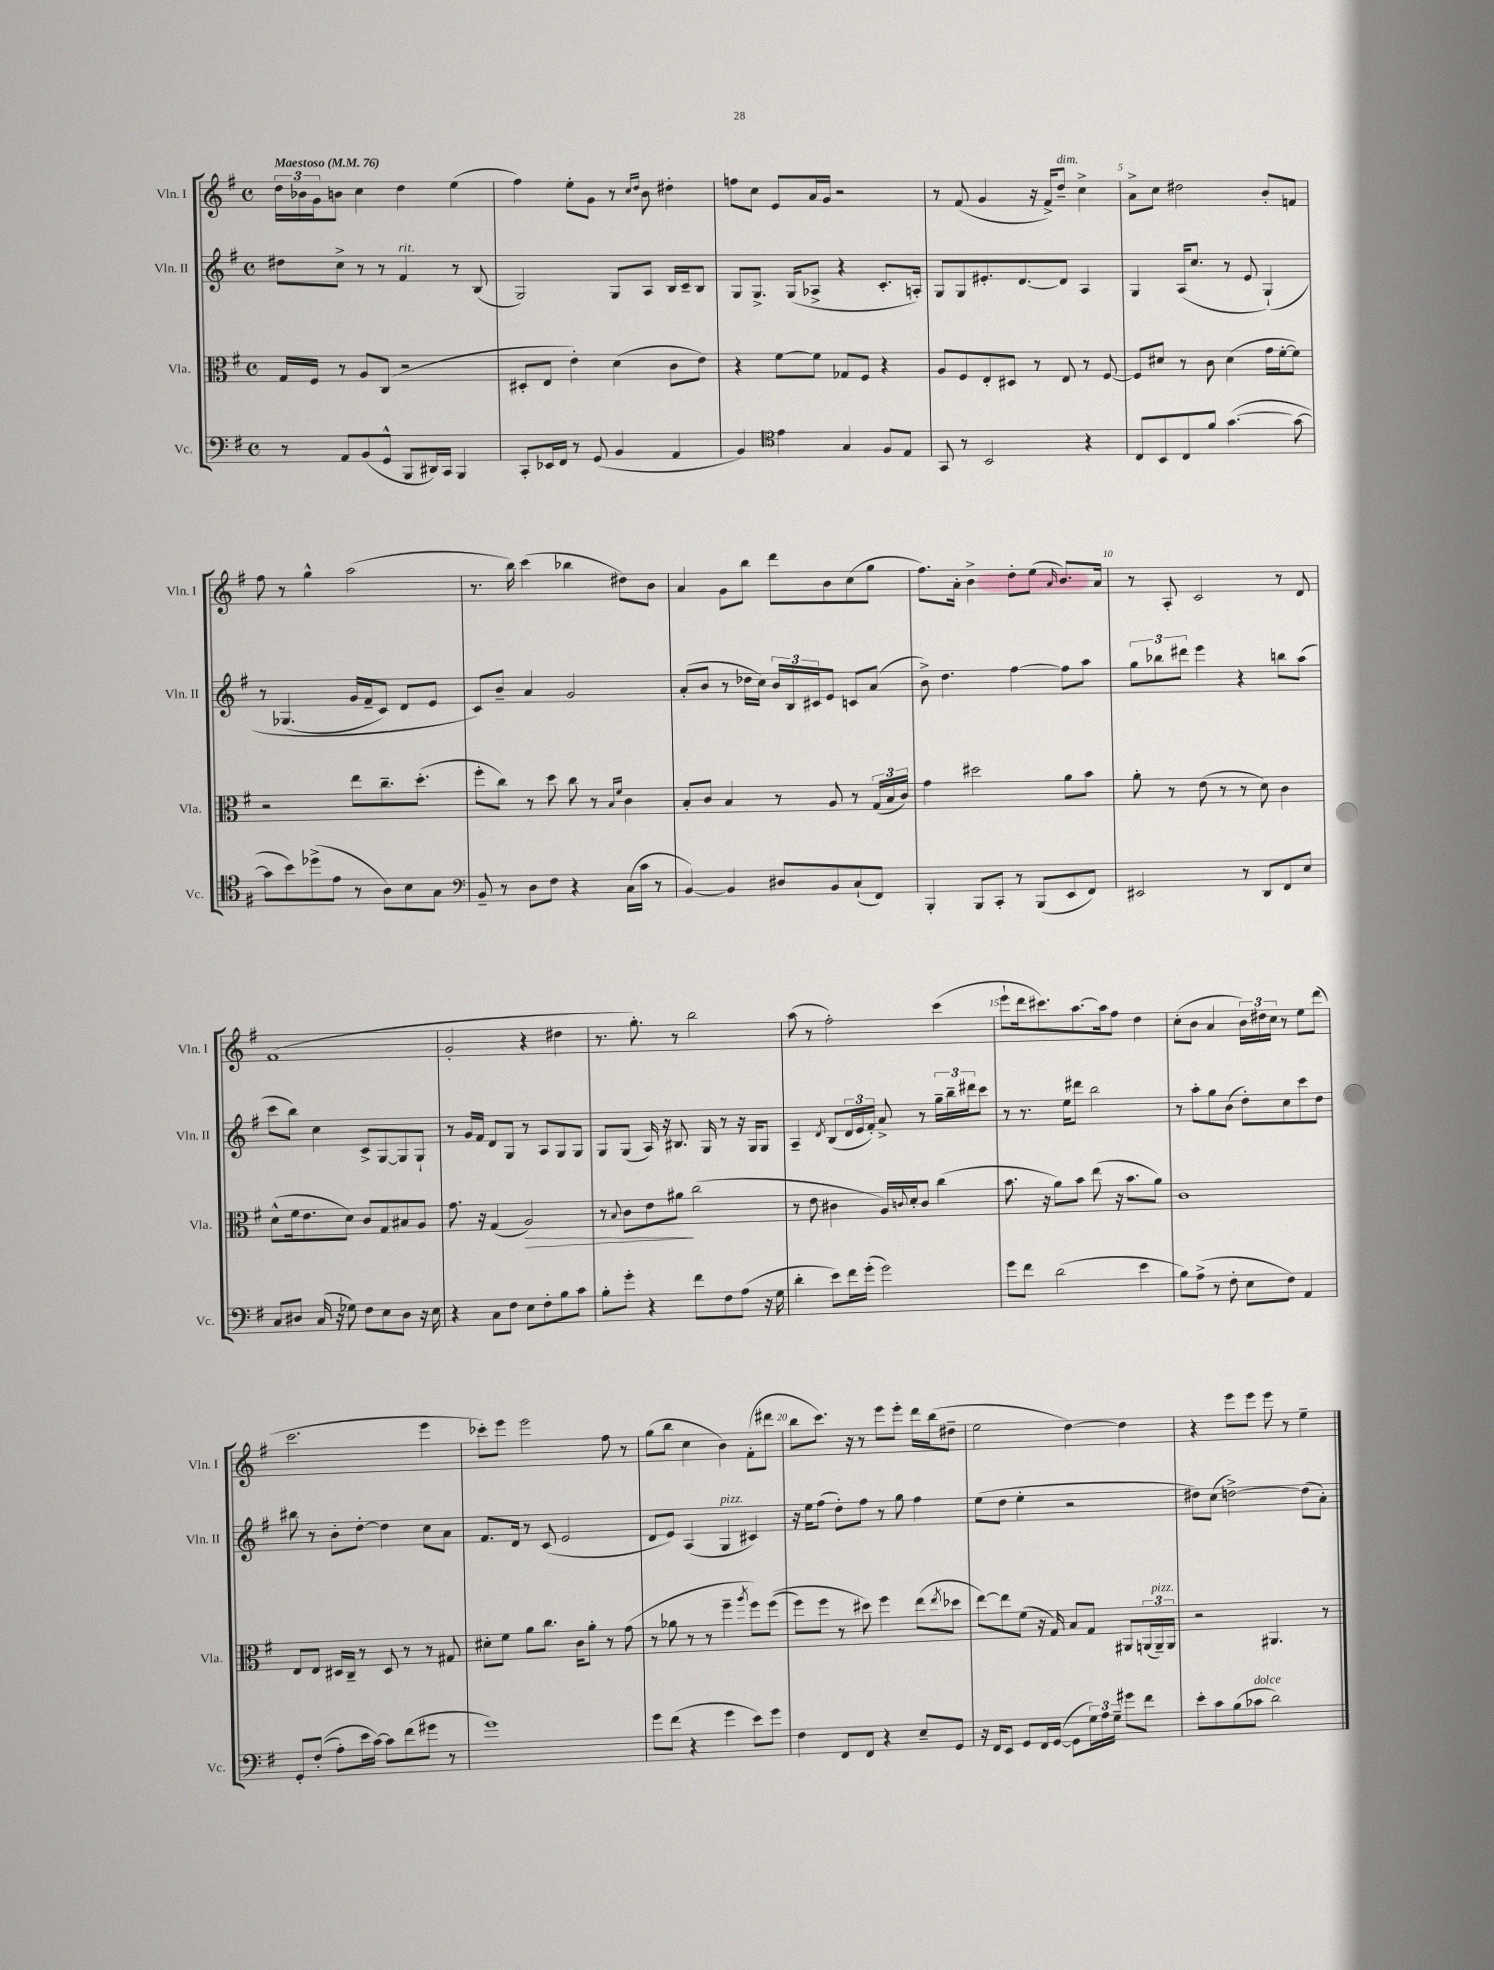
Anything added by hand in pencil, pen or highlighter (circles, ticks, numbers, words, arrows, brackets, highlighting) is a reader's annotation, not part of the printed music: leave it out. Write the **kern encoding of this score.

**kern	**kern	**kern	**kern
*staff4	*staff3	*staff2	*staff1
*clefF4	*clefC3	*clefG2	*clefG2
*k[f#]	*k[f#]	*k[f#]	*k[f#]
*M4/4	*M4/4	*M4/4	*M4/4
*met(c)	*met(c)	*met(c)	*met(c)
*MM76	*MM76	*MM76	*MM76
8r	16G	8dd#	24dd
.	.	.	24b-
.	16F#	.	.
.	.	.	24g
8AA	8r	8cc^	8b
(8BB	8A	8r	4cc
8GG^^	(8C	8r	.
8BBB	2r	4f#	4dd
16DD#)	.	.	.
16CC	.	.	.
4BBB	.	8r	(4ee
.	.	(8B	.
=	=	=	=
8CC'	8D#'	2G)	4ff#)
16EE-	8E	.	.
16FF#	.	.	.
8r	4e')	.	8ee'
(8GG	.	.	8g
4BB	(4d	8G	8r
.	.	.	16qqcc
.	.	.	16qqdd
.	.	8A	8b
4AA	8c	16B	4dd#'
.	.	16c~	.
.	8e)	8B	.
=	=	=	=
4BB)	4r	8G	8ff
.	.	8.G^	8cc
*clefC4	*	*	*
4e	[8f#	.	8e
.	.	(16G	.
.	8f#]	8A-^	16a
.	.	.	16g
4G	8G-	4r	2r
.	8F#	.	.
8F#	4r	8.c'	.
8E	.	.	.
.	.	16A')	.
=	=	=	=
8GG	8A	8G	8r
8r	8F#	8G	(8f#
2BB	8E'	8.e#'	4g
.	8D#	.	.
.	.	[8.d	.
.	8r	.	16r
.	.	.	16f#^)
.	8E	8d]	8dd~
4r	8r	4A	4cc^
.	[8F#	.	.
=	=	=	=
8C	8F#]	4G	8a^
8BB	8d#	.	8cc
8C	8r	(16A	2dd#
.	.	8.cc	.
8f#	8c	.	.
([4.g	(4d#	8r	.
.	.	8e	.
.	16g	&(4G`)	8b'
.	[16f#'	.	.
8g_	8f#])	.	8f
=	=	=	=
8g]	2r	8r	8ff#
8b)	.	(4.G-	8r
(8dd-^	.	.	4gg^^
8e	.	.	.
8r	8ee	16g	(2aa
.	.	16f#~	.
8A)	8.cc~	8c)	.
8B	.	8d	.
.	(8.dd'	.	.
8G	.	8e	.
=	=	=	=
*clefF4	*	*	*
8BB~	8ff#'	8c&)	8.r
8r	8cc)	8b~	.
.	.	.	16bb)
8D	8r	4a	(4ccc
8F#	8dd	.	.
4r	8cc	2g	4bb-
.	8r	.	.
.	16qqB	.	.
.	16qqf#	.	.
(16C	4c	.	8dd#)
16c	.	.	.
8r	.	.	8b
=	=	=	=
[4BB)	8B'	(8a'	4a
.	8c	8b	.
4BB]	4B	8r	8g
.	.	16dd-	8bb
.	.	16cc)	.
8D#	8r	24b	8ddd
.	.	24B	.
.	.	24c#	.
8BB	8A	8e	8b
(8C`	8r	8c	(8cc
8FF#)	(24G	(8a	8gg
.	24B	.	.
.	24c)	.	.
=	=	=	=
4BBB'	4g	8b^)	8.ff#)
.	.	4.dd	.
.	.	.	16a'
8BBB	2dd#	.	4b^
8CC'	.	.	.
8r	.	[4ff#	8dd'
(8BBB	.	.	(8ee
.	.	.	16qqa
8EE	8a	8ff#]	8.b)
8FF#)	8b	8aa	.
.	.	.	16a
=	=	=	=
2EE#	8a'	12gg	8r
.	.	12bb-	.
.	8r	.	8A'
.	.	12ddd#	.
.	(8e	4eee	2c
.	8r	.	.
8r	8r	4r	.
8DD	8d)	.	.
8FF#	4c	8bb	8r
8E	.	(8aa	8d
=	=	=	=
8C	(8d^^	8ccc	(1f#
8D#	16f#	8bb)	.
.	8.e	.	.
(16C	.	4cc	.
16r	.	.	.
8G-)	8d)	.	.
8F#	8c	8c^	.
8E	8G	[8G	.
8D#	8B#	8G]	.
16r	8A	8G`	.
16E	.	.	.
=	=	=	=
4r	8.g	8r	2g'
.	.	16g	.
.	16r	16f#	.
8C	(4G	8d	.
8F#	.	8G	.
8E	2A)	8r	4r
8F#'	.	8A	.
8B	.	8G	4dd#
8c	.	8G	.
=	=	=	=
8B'	8r	8G	8.r
.	8qqB	.	.
8g'	8c	(8G	.
.	.	.	8.gg')
4r	8e	16A)	.
.	.	16r	.
.	8a#	8.B#	8r
8f#	(2cc	.	2bb
.	.	16G	.
8F#	.	8r	.
(8A	.	16r	.
.	.	16G	.
16r	.	8G	.
16G	.	.	.
=	=	=	=
4d'	8r	4A~	(8aa
.	8e	.	8r
.	.	8qd	.
8e)	4c#	(8B	2ff#')
16f#	.	24d	.
.	.	24e	.
(16g'	.	.	.
.	.	24f#')	.
2g)	16A)	8a^	.
.	8qqc	.	.
.	16d'	.	.
.	8c	8r	.
.	(4cc	24gg~	(4ccc
.	.	24bb~	.
.	.	24ddd#	.
.	.	8ccc	.
=	=	=	=
8g	8.b	8r	8eee`
8f#	.	8.r	16ddd
.	16r	.	8.ccc#)
(2d	8a)	.	.
.	.	16ee	.
.	8b	8ddd#	[8.aa
.	(8ee	2bb	.
.	.	.	16aa]
.	16r	.	8ff#
.	8.b	.	.
4e	.	.	4dd
.	8a)	.	.
=	=	=	=
8B)	1c	8r	(8cc'
(8A^	.	8aa'	8b
8r	.	8gg	4a
8F#'	.	(8b	.
8E	.	8dd')	24b)
.	.	.	24dd#
.	.	.	24cc
8F#)	.	8cc	8r
4AA	.	8ccc	8ee
.	.	8dd	(8ddd
=	=	=	=
8GG'	8E	8bb#	2.ccc
&((8F#'	8E	8r	.
8A')	16D#	8b'	.
.	16C~	.	.
16e	8r	[8dd'	.
[16c&)	.	.	.
8c]	8D#	4dd]	.
(8f#	8r	.	.
8g#	8r	8cc	4eee
8r	8G#	8a	.
=	=	=	=
1g)	8d#'	8.f#	8ccc-')
.	8f#	.	8eee
.	.	16d	.
.	8a	8r	2eee
.	8.cc	(8c	.
.	.	2e	.
.	16c	.	.
.	8a'	.	.
.	8r	.	8ff#
.	(8g	.	8r
=	=	=	=
8g	8r	8d	(8gg
(8f#	8a-	8e)	8bb
4r	8r	(4A	4cc
.	8r	.	.
4g	4ff#~	4G	4b)
.	8qaa	.	.
8e)	8ff#)	4c#)	(8f#'
8g	&((8ff#	.	8ddd#
=	=	=	=
4F#	8ff#)	16r	8bb
.	.	16ee	.
.	8ff#	(8ff#	8.ccc)
8FF#	8r	8dd')	.
.	.	.	16r
8FF#	8dd#&)	8ff#	8r
4r	4ff#	8r	8eee
.	.	8gg	8eee'
8E~	(8ee	4ff#	16ddd
.	.	.	(16bb
.	8qee	.	.
8GG	8dd-	.	8dd#~
=	=	=	=
16r	[8ee)	(8ee	2ee
16FF#	.	.	.
8EE	8ee]	8dd	.
8GG	(8f#	4ee'	.
16FF#	16r	.	.
([16GG	16G)	.	.
8GG]	8B	2r	[4dd)
24G)	8G	.	.
24A	.	.	.
24G~	.	.	.
8g#	8AA#	.	4dd]
8f#	(24AA	.	.
.	24AA~)	.	.
.	24AA	.	.
=	=	=	=
8e'	2r	8dd#)	4r
8c	.	(8cc	.
(8B	.	[2dd^)	8eee
8c-	.	.	8eee
2d)	4.AA#	.	8eee
.	.	.	8r
.	.	(8dd]	4ee~
.	8r	8a')	.
==	==	==	==
*-	*-	*-	*-
